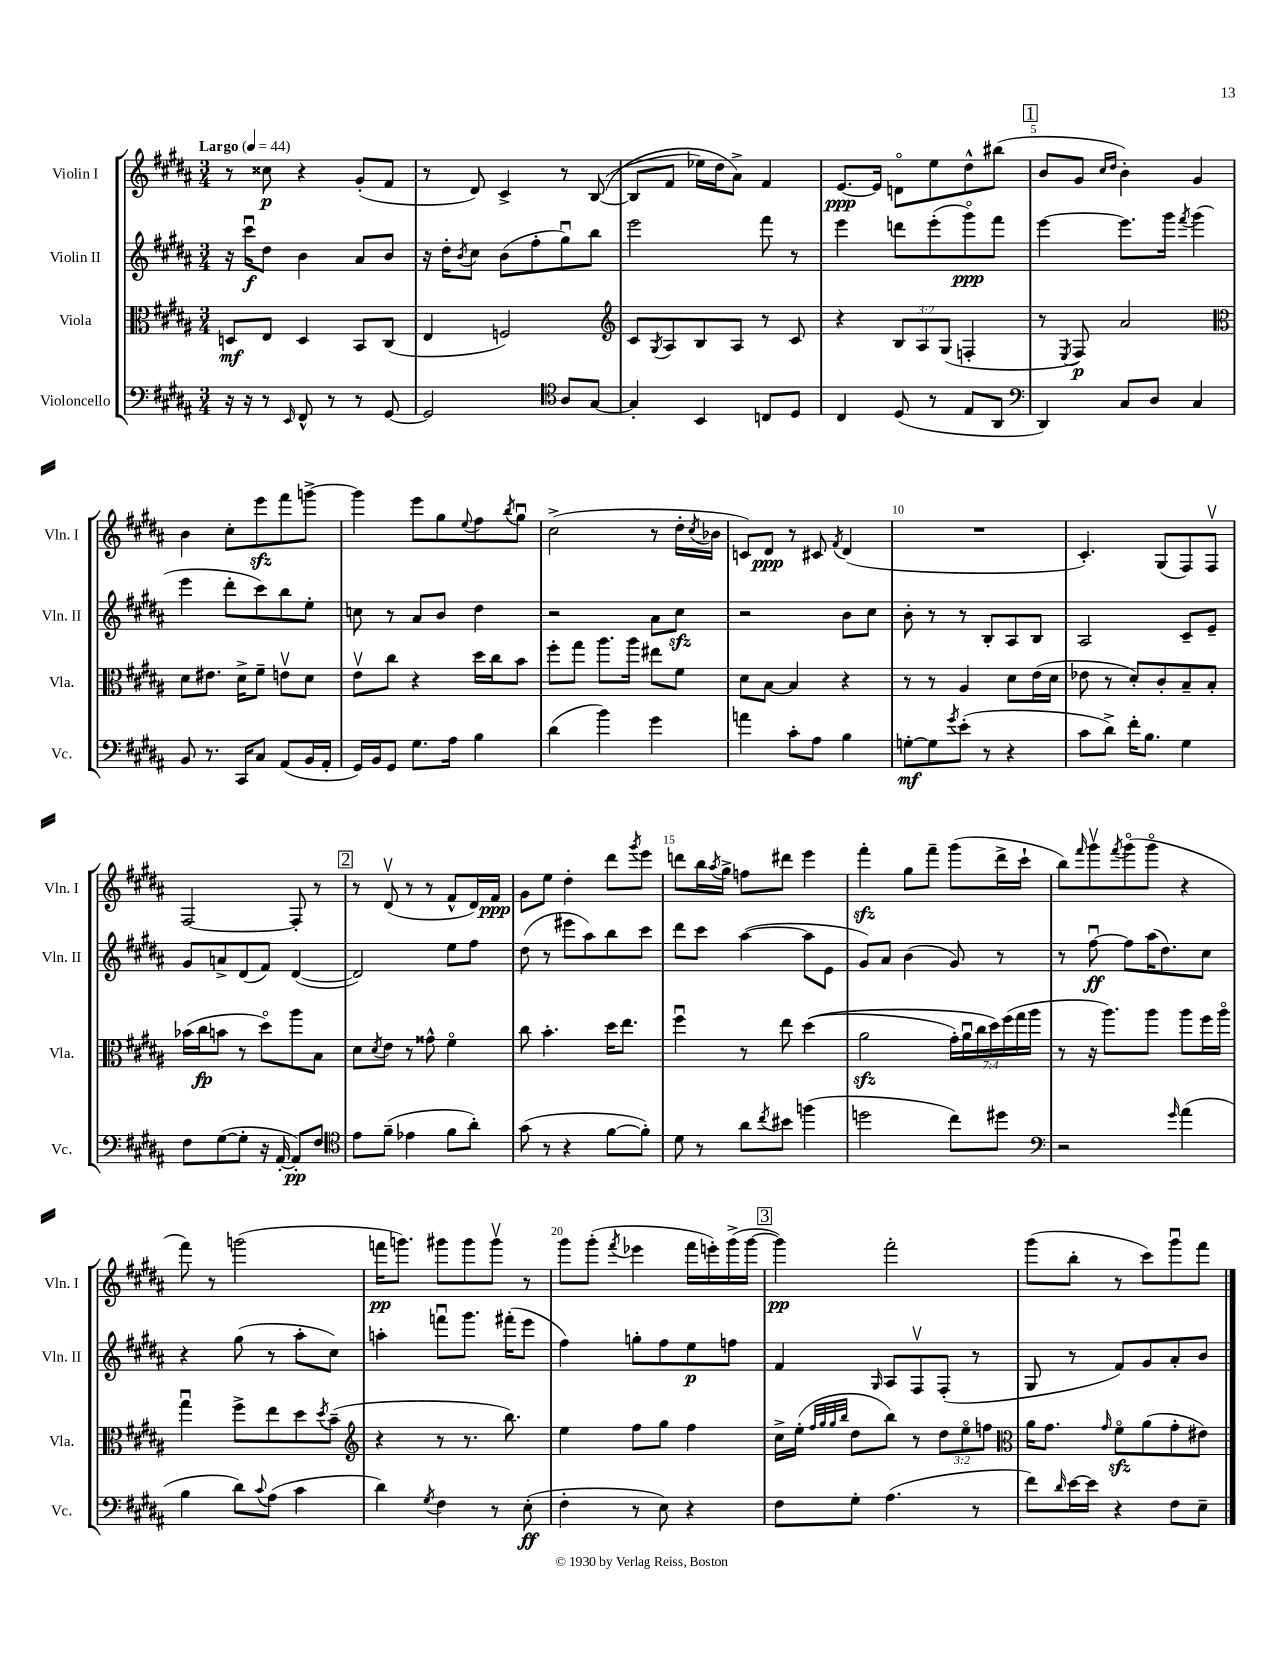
<<
\new StaffGroup <<
\new Staff = "s0" \with { instrumentName = "Violin I" shortInstrumentName = "Vln. I" } {
    \clef treble \key b \major \numericTimeSignature \time 3/4 \tempo "Largo" 4 = 44
    r8 cisis''8\p r4 gis'8-.( fis'8 |
    r8 dis'8) cis'4-> r8 b8~(\( |
    b8 fis'8 ees''16) dis''16 ais'8->\) fis'4 |
    e'8.~\ppp e'16 d'8\flageolet e''8 dis''8-^ bis''8( |
    \mark \markup { \box "1" } b'8 gis'8 \grace { cis''16 dis''16 } b'4-.) gis'4 |
    b'4 cis''8-. e'''8\sfz fis'''8 g'''8~-> |
    g'''4 e'''8 gis''8 \appoggiatura { e''8 } fis''8 \acciaccatura { b''8 } gis''8\downbow |
    cis''2->( r8 dis''16-. \acciaccatura { cis''8 } bes'16 |
    c'8) dis'8\ppp r8 cis'8 \acciaccatura { fis'8 } dis'4( |
    R2. |
    cis'4.-.) gis8( fis8) fis8\upbow |
    fis2~ fis8-. r8 |
    \mark \markup { \box "2" } r8 dis'8\upbow( r8 r8 fis'8-^ dis'16) fis'16\ppp |
    gis'8 e''8 dis''4-. dis'''8 \acciaccatura { gis'''8 } e'''8 |
    d'''8 b''16 \acciaccatura { ais''8 } gis''16-> f''8 dis'''8 e'''4 |
    fis'''4-.\sfz gis''8 fis'''8-- gis'''8( dis'''16-> cis'''16-! |
    b''8) \grace { fis'''16 } gis'''8\upbow \acciaccatura { fis'''8 } gis'''8\flageolet( gis'''8\flageolet r4 |
    fis'''8) r8 g'''2( |
    f'''16\pp g'''8.) gis'''8 gis'''8 gis'''8\upbow r8 |
    gis'''8 gis'''8-.( \acciaccatura { fis'''8 } ees'''4 fis'''16 e'''16-.) gis'''16->( gis'''16~ |
    \mark \markup { \box "3" } gis'''4\pp) fis'''2-. |
    gis'''8( b''8-. r8 cis'''8) gis'''8\downbow fis'''8 \bar "|." |
}
\new Staff = "s1" \with { instrumentName = "Violin II" shortInstrumentName = "Vln. II" } {
    \clef treble \key b \major \numericTimeSignature \time 3/4
    r16 cis'''16\downbow\f dis''8 b'4 ais'8 b'8 |
    r16 dis''16-. \acciaccatura { b'8 } cis''8 b'8( fis''8-. gis''8\downbow) b''8 |
    e'''2 fis'''8 r8 |
    e'''4 d'''8 e'''8-.( gis'''8\flageolet\ppp) fis'''8 |
    \mark \markup { \box "1" } e'''4~ e'''8. gis'''16 \acciaccatura { fis'''8 } gis'''4( |
    e'''4 dis'''8-. cis'''8) b''8 e''8-. |
    c''8 r8 ais'8 b'8 dis''4 |
    r2 ais'8 cis''8\sfz |
    r2 b'8 cis''8 |
    b'8-. r8 r8 b8-. ais8 b8 |
    ais2 cis'8-- e'8-- |
    gis'8 a'8-> dis'8( fis'8) dis'4~( |
    \mark \markup { \box "2" } dis'2) e''8 fis''8 |
    dis''8( r8 eis'''8 ais''8) b''8 cis'''8 |
    dis'''8 cis'''8 ais''4~( ais''8 e'8 |
    gis'8) ais'8 b'4( gis'8) r8 |
    r8 fis''8~\downbow\ff fis''8 ais''16( dis''8.) cis''8 |
    r4 gis''8( r8 ais''8-. cis''8) |
    a''4-. f'''8\downbow gis'''8. fis'''16-.( e'''8 |
    fis''4) g''8-. fis''8 e''8\p f''8 |
    \mark \markup { \box "3" } fis'4 \grace { gis16 } ais8 fis8\upbow fis8-.( r8 |
    gis8 r8 fis'8) gis'8 ais'8-. b'8 \bar "|." |
}
\new Staff = "s2" \with { instrumentName = "Viola" shortInstrumentName = "Vla." } {
    \clef alto \key b \major \numericTimeSignature \time 3/4 \override Staff.TupletNumber.text = #tuplet-number::calc-fraction-text
    d8\mf e8 d4 b,8 cis8( |
    e4 f2) |
    \clef treble cis'8 \acciaccatura { gis8 } ais8 b8 ais8 r8 cis'8 |
    r4 \tuplet 3/2 { b8 ais8 gis8( } f4-. |
    \mark \markup { \box "1" } r8 \acciaccatura { e8 } fis8\p) ais'2 |
    \clef alto dis'8 eis'8. dis'16-> fis'8-- e'8\upbow dis'8 |
    e'8\upbow cis''8 r4 dis''16 cis''16 b'8 |
    fis''8-. gis''8 ais''8. ais''16 eis''8 fis'8 |
    dis'8 b8~ b4 r4 |
    r8 r8 ais4 dis'8 e'16( dis'16 |
    ees'8 r8 dis'8-.) cis'8-. b8-- b8-. |
    bes'16( cis''16\fp b'8 r8 dis''8\flageolet) ais''8 b8 |
    \mark \markup { \box "2" } dis'8 \acciaccatura { dis'8 } e'8 r8 gisis'8-^ fis'4\flageolet |
    cis''8 b'4.-. dis''16 e''8. |
    fis''4\downbow r8 e''8 dis''4(\( |
    ais'2\sfz \tuplet 7/4 { gis'16-.) ais'16\downbow cis''16 dis''16\) fis''16( gis''16 ais''16 } |
    r8 r16 ais''8.) ais''8 ais''8 fis''16 ais''16\flageolet |
    gis''4\downbow fis''8-> e''8 dis''8 \acciaccatura { dis''8 } b'8--( |
    \clef treble r4 r8 r8. b''8.) |
    e''4 fis''8 gis''8 fis''4 |
    \mark \markup { \box "3" } cis''16-> e''16-.( \grace { fis''32 gis''32 gis''32 b''32 } dis''8 b''8) r8 \tuplet 3/2 { dis''8 e''8\flageolet f''8 } |
    \clef alto ais'16 gis'8. \grace { gis'16 } fis'8\flageolet\sfz ais'8( gis'8-. eis'8) \bar "|." |
}
\new Staff = "s3" \with { instrumentName = "Violoncello" shortInstrumentName = "Vc." } {
    \clef bass \key b \major \numericTimeSignature \time 3/4
    r16 r16 r8 \grace { e,16 } fis,8-^ r8 r8 gis,8~ |
    gis,2 \clef tenor ais8 gis8~ |
    gis4-. b,4 c8 dis8 |
    cis4 dis8( r8 e8 ais,8 |
    \mark \markup { \box "1" } \clef bass dis,4) cis8 dis8 cis4 |
    b,8 r8. cis,16 cis8 ais,8( b,16 ais,16-. |
    gis,16) b,16 gis,8 gis8. ais16 b4 |
    dis'4( b'4) gis'4 |
    a'4 cis'8-. ais8 b4 |
    g8~-.\mf g8 \acciaccatura { gis'8 } e'8-.( r8 r4 |
    cis'8 dis'8->) fis'16-. b8. gis4 |
    fis8 gis8~( gis8-. r16 ais,16~-. ais,8-.\pp) fis8 |
    \mark \markup { \box "2" } \clef tenor e'8 fis'8--( ees'4 fis'8 ais'8-.) |
    gis'8( r8 r4 fis'8~ fis'8-.) |
    dis'8 r8 ais'8 \acciaccatura { cis''8 } bis'8 f''4( |
    d''2 cis''8) dis''8 |
    \clef bass r2 \grace { gis'16 } ais'4( |
    b4 dis'8) \appoggiatura { cis'8 } ais8( cis'4 |
    dis'4) \acciaccatura { gis8 } fis4 r8 e8-.\ff( |
    fis4-. r8 e8) r4 |
    \mark \markup { \box "3" } fis8 gis8-. ais4.( r8 |
    fis'8) \grace { dis'16 } e'16~ e'16 r4 fis8 e8-- \bar "|." |
}
>>
>>
\layout { \context { \Score \override BarNumber.break-visibility = ##(#f #t #t) barNumberVisibility = #(every-nth-bar-number-visible 5) } }
